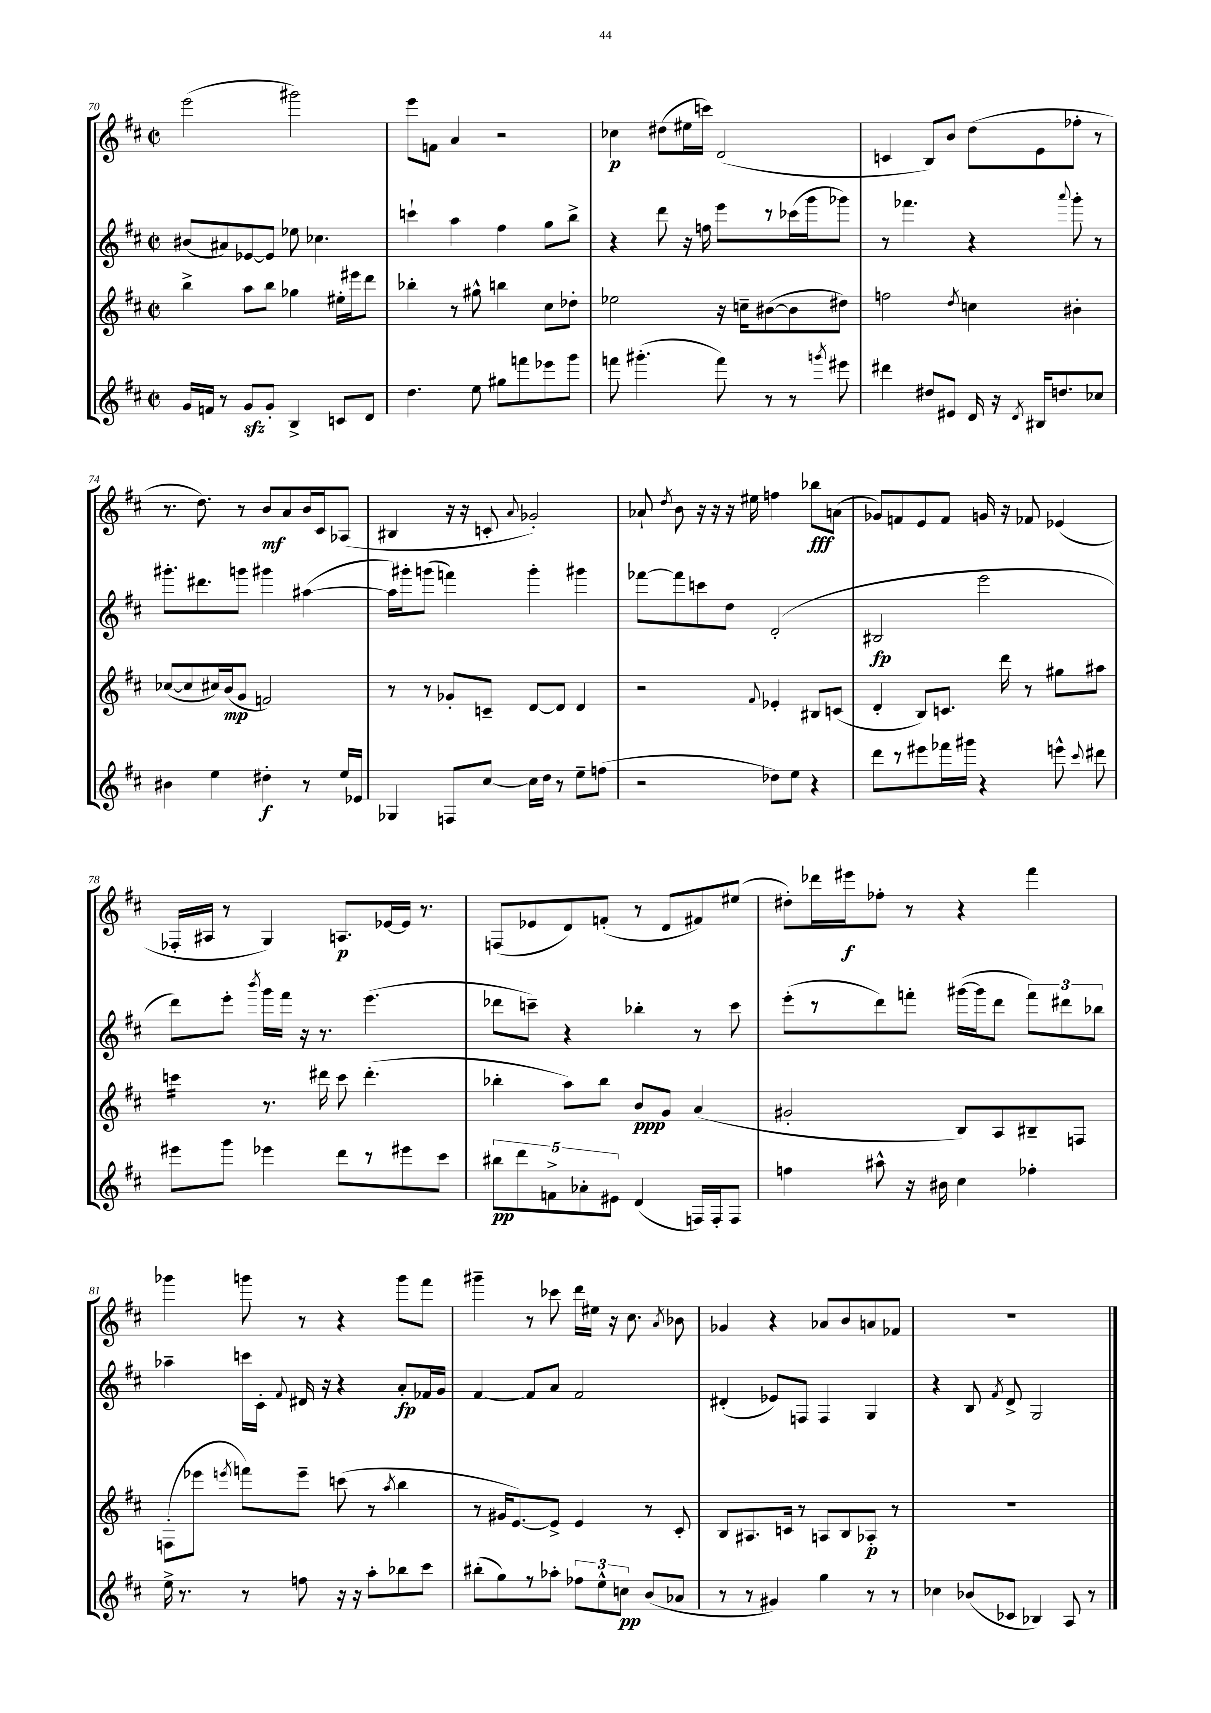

**kern	**dynam	**kern	**dynam	**kern	**dynam	**kern	**dynam
*part4	*part4	*part3	*part3	*part2	*part2	*part1	*part1
*staff4	*staff4	*staff3	*staff3	*staff2	*staff2	*staff1	*staff1
*clefG2	*	*clefG2	*	*clefG2	*	*clefG2	*
*k[f#c#]	*	*k[f#c#]	*	*k[f#c#]	*	*k[f#c#]	*
*M2/2	*	*M2/2	*	*M2/2	*	*M2/2	*
*met(c|)	*	*met(c|)	*	*met(c|)	*	*met(c|)	*
=70	=70	=70	=70	=70	=70	=70	=70
16g/LL	.	4bb^\	.	(8b#X/L	.	(2eee\	.
16fn/JJ	.	.	.	.	.	.	.
8r	.	.	.	8a#X/)	.	.	.
8gzz/L	.	8aa\L	.	[8e-X/	.	.	.
8g'/J	.	8bb\J	.	8e-/J]	.	.	.
4B^/	.	4gg-X\	.	8ee-X\	.	2ggg#X\)	.
.	.	.	.	4.cc-X\	.	.	.
8cn/L	.	16ee#X'\LL	.	.	.	.	.
.	.	16eee#X\J	.	.	.	.	.
8d/J	.	8ddd\J	.	.	.	.	.
=71	=71	=71	=71	=71	=71	=71	=71
4.dd\	.	4bb-X'\	.	4cccn`\	.	8eee\L	.
.	.	.	.	.	.	8fn\J	.
.	.	8r	.	4aa\	.	4a/	.
8ee\	.	8gg#X^^\	.	.	.	.	.
8gg#X\L	.	4bbn\	.	4ff#\	.	2r	.
8fffn\	.	.	.	.	.	.	.
8eee-X\	.	8cc#\L	.	8gg\L	.	.	.
8ggg\J	.	8dd-X'\J	.	8bb^\J	.	.	.
=72	=72	=72	=72	=72	=72	=72	=72
8fffn\	.	2ee-X\	.	4r	.	4cc-X\	p
(4.ggg#X'\	.	.	.	.	.	.	.
.	.	.	.	8ddd\	.	(8dd#X\L	.
.	.	.	.	16r	.	16ee#X\L	.
.	.	.	.	16ffn\	.	16cccn\JJ)	.
8fff\)	.	16r	.	8eee\L	.	(2d/	.
.	.	16ccn~\KL	.	.	.	.	.
8r	.	([8b#X\	.	8r	.	.	.
8r	.	8b#\]	.	(16ccc-X\L	.	.	.
.	.	.	.	16ggg\J	.	.	.
8qgggn/	.	.	.	.	.	.	.
8eee#X\	.	8dd#X\J)	.	8ggg-X\J)	.	.	.
=73	=73	=73	=73	=73	=73	=73	=73
4ddd#X\	.	2ffn\	.	8r	.	4cn/	.
.	.	.	.	4.fff-X\	.	.	.
8dd#X/L	.	.	.	.	.	8B/L)	.
8e#X/J	.	.	.	.	.	8b/J	.
.	.	8qdd/	.	.	.	.	.
16d/	.	4ccn\	.	4r	.	(8dd\L	.
16r	.	.	.	.	.	.	.
8qd/	.	.	.	.	.	.	.
16B#X/KL	.	.	.	.	.	8e\	.
8.ddn/	.	.	.	.	.	.	.
.	.	.	.	8qqaaa/	.	.	.
.	.	4b#X'\	.	8ggg'\	.	8ff-X'\J	.
8cc-X/J	.	.	.	8r	.	8r	.
!!LO:LB:g=z
=74	=74	=74	=74	=74	=74	=74	=74
4b#X\	.	([8cc-X/L	.	8.ggg#X'\L	.	8.r	.
.	.	8cc-/]	.	.	.	.	.
.	.	.	.	8.ddd#X\	.	8.dd\)	.
4ee\	.	16cc#X/L)	.	.	.	.	.
.	.	(16b/J	mp	.	.	.	.
.	.	8g/J	.	8gggn\J	.	8r	.
4dd#X'\	f	2fn/)	.	4ggg#X\	.	8b/L	mf
.	.	.	.	.	.	8a/	.
8r	.	.	.	([4aa#X\	.	16b/L	.
.	.	.	.	.	.	16c#/J	.
16ee/LL	.	.	.	.	.	(8A-X/J	.
16e-X/JJ	.	.	.	.	.	.	.
=75	=75	=75	=75	=75	=75	=75	=75
4G-X/	.	8r	.	16aa#\LL])	.	4B#X/	.
.	.	.	.	16ggg#X'\J	.	.	.
.	.	8r	.	(8gggn\J	.	.	.
8Fn/L	.	8g-X'/L	.	4fffn\)	.	16r	.
.	.	.	.	.	.	16r	.
[8cc#/J	.	8cn~/J	.	.	.	8cn'/	.
.	.	.	.	.	.	8qqa/	.
16cc#\LL]	.	[8d/L	.	4ggg'\	.	2g-X'/)	.
16dd\JJ	.	.	.	.	.	.	.
8r	.	8d/J]	.	.	.	.	.
8ee~\L	.	4d/	.	4ggg#X\	.	.	.
(8ffn\J	.	.	.	.	.	.	.
=76	=76	=76	=76	=76	=76	=76	=76
2r	.	2r	.	[8fff-X\L	.	8a-X`/	.
.	.	.	.	.	.	8qdd/	.
.	.	.	.	8fff-\]	.	8b\	.
.	.	.	.	8cccn\	.	16r	.
.	.	.	.	.	.	16r	.
.	.	.	.	8dd\J	.	16r	.
.	.	.	.	.	.	16ee#X\	.
.	.	8qqf#/	.	.	.	.	.
8dd-X\L)	.	4e-X'/	.	(2d'/	.	4ffn\	.
8ee\J	.	.	.	.	.	.	.
4r	.	8B#X/L	.	.	.	8bb-X\L	fff
.	.	(8cn/J	.	.	.	(8an\J	.
=77	=77	=77	=77	=77	=77	=77	=77
8ddd\L	.	4d'/	.	2B#X/	fp	8g-X/L)	.
8r	.	.	.	.	.	8fn/	.
8eee#X\	.	8B/L)	.	.	.	8e/	.
16fff-X\L	.	8.cn/J	.	.	.	8f/J	.
16ggg#X\JJ	.	.	.	.	.	.	.
4r	.	.	.	2eee\	.	16gn/	.
.	.	16ddd\	.	.	.	16r	.
.	.	8r	.	.	.	8f-X/	.
8eeen^^\	.	8gg#X\L	.	.	.	(4e-X/	.
8qqccc#/	.	.	.	.	.	.	.
8ddd#X\	.	8aa#X\J	.	.	.	.	.
!!LO:LB:g=z
=78	=78	=78	=78	=78	=78	=78	=78
*	*	*tremolo	*	*	*	*	*
8eee#X\L	.	16cccn\LL	.	8ddd\L)	.	16F-X'/LL	.
.	.	16cccn\	.	.	.	16A#X/JJ	.
8ggg\J	.	16cccn\	.	8eee'\J	.	8r	.
.	.	16cccn\JJ	.	.	.	.	.
*	*	*Xtremolo	*	*	*	*	*
.	.	.	.	8qbbb/	.	.	.
4eee-X\	.	8.r	.	16ggg\LL	.	4G/)	.
.	.	.	.	16fff#\JJ	.	.	.
.	.	.	.	16r	.	.	.
.	.	16ddd#X\	.	8.r	.	.	.
8ddd\L	.	8ccc\	.	.	.	8.An/L	p
8r	.	(4.ddd#'\	.	(4.eee\	.	.	.
.	.	.	.	.	.	[16e-X/L	.
8eee#X\	.	.	.	.	.	16e-/JJ]	.
.	.	.	.	.	.	8.r	.
8ccc#\J	.	.	.	.	.	.	.
=79	=79	=79	=79	=79	=79	=79	=79
10bb#X\L	pp	4bb-X'\	.	8ddd-X\L	.	(8Fn/L	.
10ddd\	.	.	.	.	.	.	.
.	.	.	.	8cccn~\J)	.	8e-X/	.
10fn^\	.	.	.	.	.	.	.
.	.	8aa\L)	.	4r	.	8d/)	.
10a-X'\	.	.	.	.	.	.	.
.	.	8bb-\J	.	.	.	(8fn'/J	.
10e#X\J	.	.	.	.	.	.	.
(4d/	.	8b/L	ppp	4bb-X'\	.	8r	.
.	.	8g/J	.	.	.	8d/L	.
16Fn/LL)	.	(4a/	.	8r	.	8f#X/)	.
16F'/J	.	.	.	.	.	.	.
8F/J	.	.	.	8ccc\	.	(8ee#X/J	.
=80	=80	=80	=80	=80	=80	=80	=80
4ffn\	.	2g#X'/	.	(8eee'\L	.	8dd#X'\L)	.
.	.	.	.	8r	.	16ddd-X\L	.
.	.	.	.	.	.	16eee#X\J	f
8aa#X^^\	.	.	.	8ddd\)	.	8ff-X'\J	.
16r	.	.	.	8fffn'\J	.	8r	.
16b#X\	.	.	.	.	.	.	.
4cc#\	.	8B/L)	.	([16ggg#X\LL	.	4r	.
.	.	.	.	16ggg#\J]	.	.	.
.	.	8A/	.	8ddd\J	.	.	.
4ff-X'\	.	8B#X~/	.	12fff\L)	.	4fff#\	.
.	.	.	.	12ddd#X\	.	.	.
.	.	8Fn/J	.	.	.	.	.
.	.	.	.	12bb-X\J	.	.	.
!!LO:LB:g=z
=81	=81	=81	=81	=81	=81	=81	=81
16ee^\	.	(8Fn'\L	.	4aa-X~\	.	4ggg-X\	.
8.r	.	.	.	.	.	.	.
.	.	8eee-X\J	.	.	.	.	.
.	.	8qeeen/	.	.	.	.	.
8r	.	8fffn\L)	.	16cccn\LL	.	8gggn\	.
.	.	.	.	16c#'\JJ	.	.	.
.	.	.	.	8qqf#/	.	.	.
8ffn\	.	8eee~\J	.	16d#X/	.	8r	.
.	.	.	.	16r	.	.	.
16r	.	(8cccn\	.	4r	.	4r	.
16r	.	.	.	.	.	.	.
8aa'\L	.	8r	.	.	.	.	.
.	.	8qaa/	.	.	.	.	.
8bb-X\	.	4bb\	.	8a'/L	fp	8ggg\L	.
8ccc#\J	.	.	.	16f-X/L	.	8fff#\J	.
.	.	.	.	16g/JJ	.	.	.
=82	=82	=82	=82	=82	=82	=82	=82
(8bb#X'\L	.	8r	.	[4f#/	.	4ggg#X~\	.
8gg\)	.	16g#X/KL	.	.	.	.	.
.	.	[8.e/)	.	.	.	.	.
8r	.	.	.	8f#/L]	.	8r	.
8aa-X'\J	.	8e^/J]	.	8a/J	.	8ccc-X\	.
12ff-X\L	.	4e/	.	2f#/	.	16ddd\LL	.
.	.	.	.	.	.	16ee#X\JJ	.
12ee^^\	.	.	.	.	.	.	.
.	.	.	.	.	.	16r	.
12ccn\J	pp	.	.	.	.	.	.
.	.	.	.	.	.	8.cc#\	.
(8b/L	.	8r	.	.	.	.	.
.	.	.	.	.	.	8qa/	.
8a-X/J	.	8c#'/	.	.	.	8b-X\	.
=83	=83	=83	=83	=83	=83	=83	=83
8r	.	8B/L	.	(4d#X'/	.	4g-X/	.
8r	.	8.A#X/	.	.	.	.	.
4g#X/)	.	.	.	8e-X/L)	.	4r	.
.	.	16cn/Jk	.	.	.	.	.
.	.	8r	.	8Fn/J	.	.	.
4gg\	.	8An/L	.	4F/	.	8a-X/L	.
.	.	8B/	.	.	.	8b/	.
8r	.	8A-X'/J	p	4G/	.	8an/	.
8r	.	8r	.	.	.	8f-X/J	.
=84	=84	=84	=84	=84	=84	=84	=84
4cc-X\	.	1r	.	4r	.	1r	.
(8b-X/L	.	.	.	8B/	.	.	.
.	.	.	.	8qf#/	.	.	.
8c-X/J	.	.	.	8d^/	.	.	.
4B-X/)	.	.	.	2G/	.	.	.
8A/	.	.	.	.	.	.	.
8r	.	.	.	.	.	.	.
==	==	==	==	==	==	==	==
*-	*-	*-	*-	*-	*-	*-	*-
